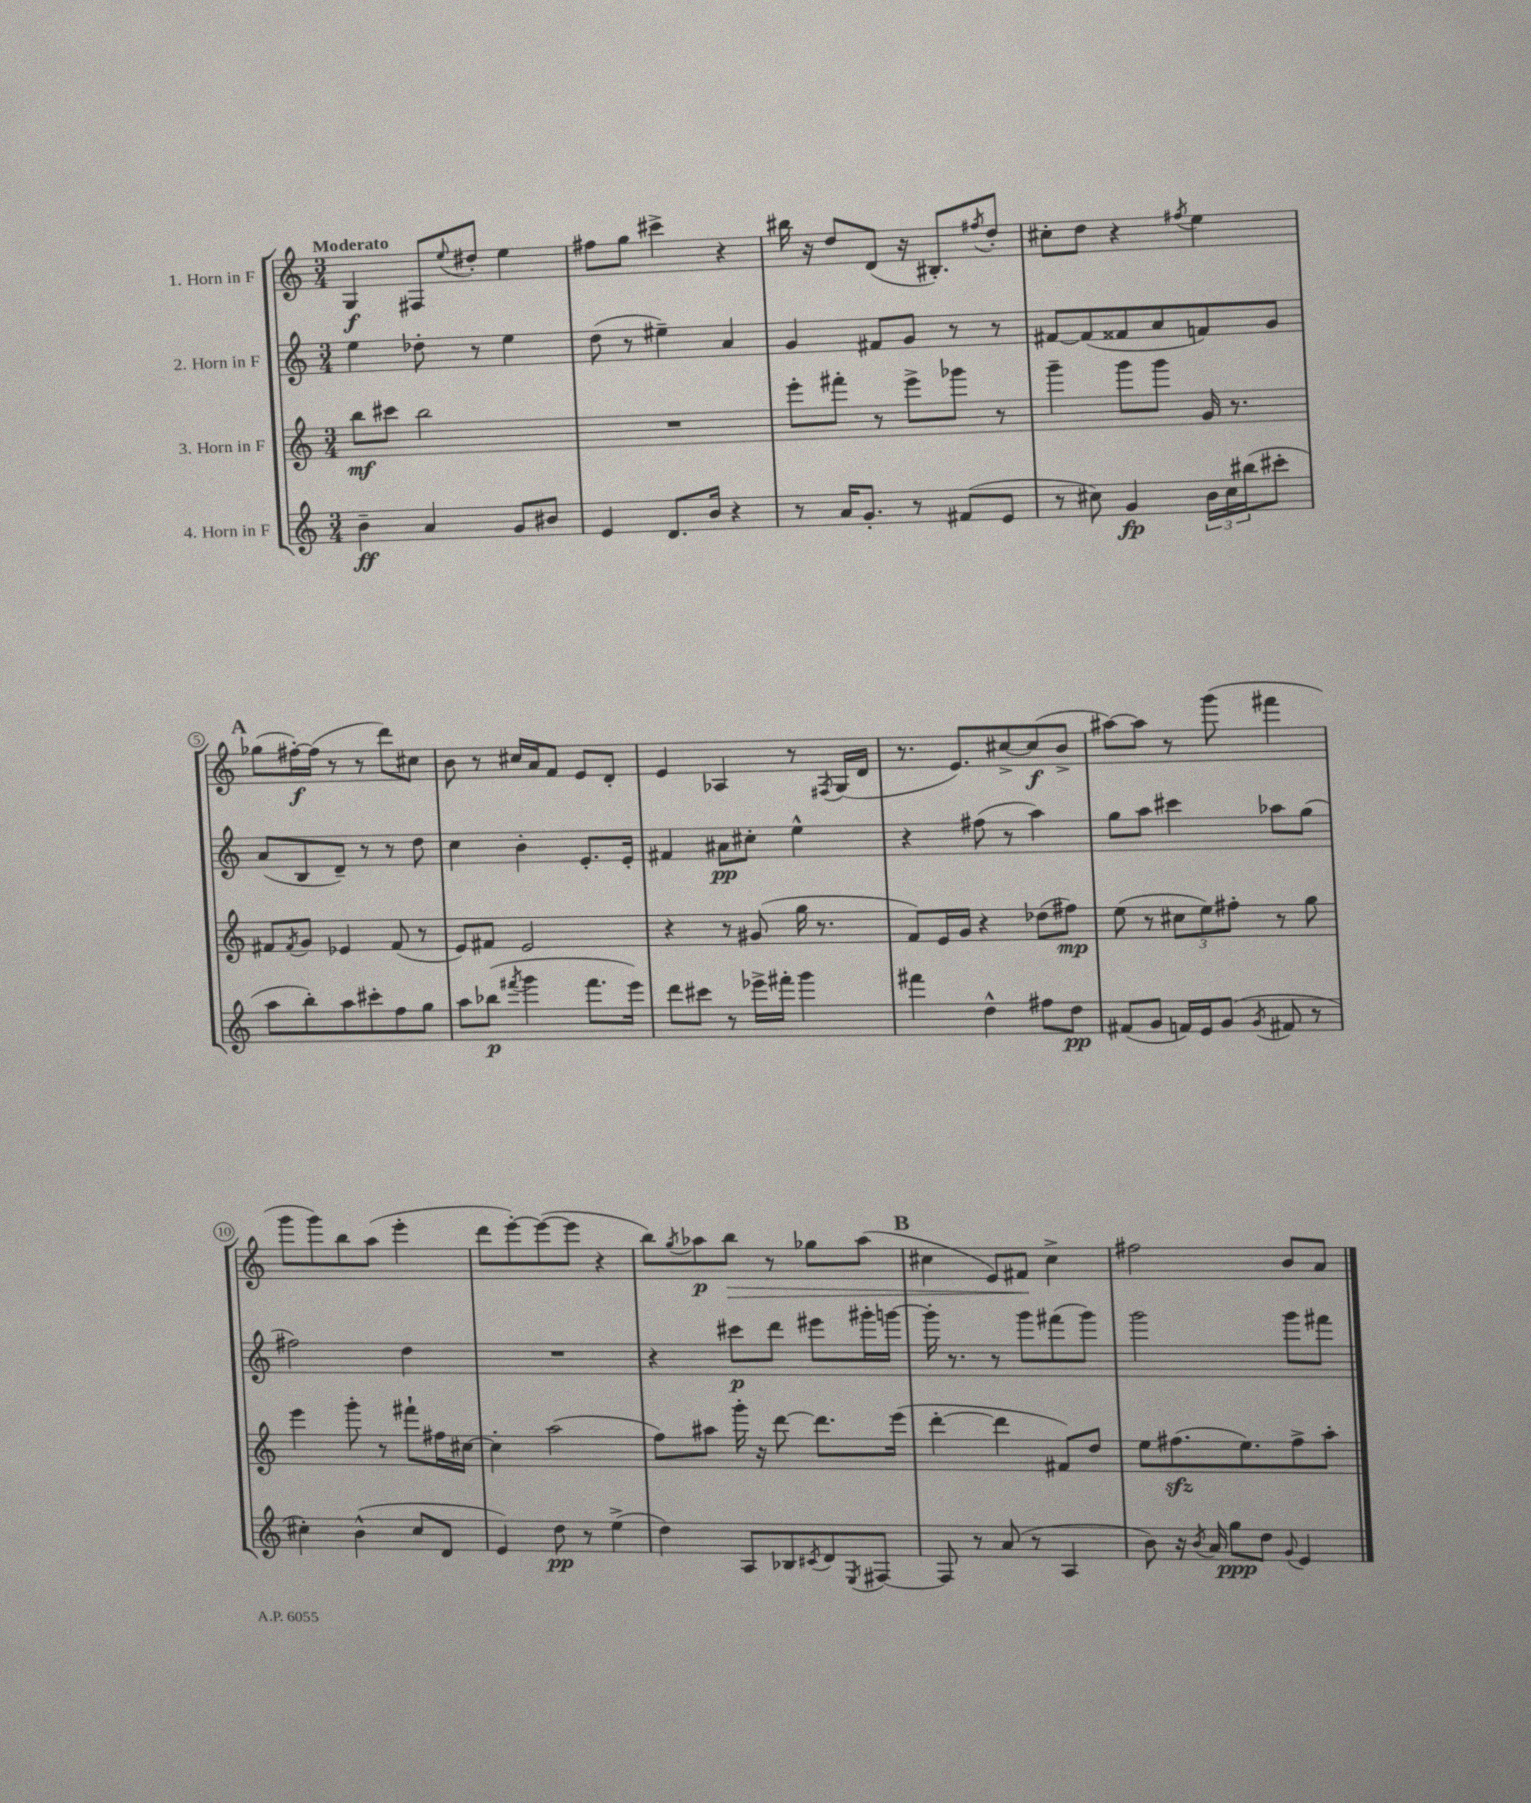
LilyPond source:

<<
\new StaffGroup <<
\new Staff = "s0" \with { instrumentName = "1. Horn in F" } {
    \clef treble \key c \major \numericTimeSignature \time 3/4 \tempo "Moderato"
    g4\f fis8 \appoggiatura { e''8 } dis''8-. e''4 |
    fis''8 g''8 cis'''4-> r4 |
    bis''16 r16 d''8 d'8( r16 bis8.-.) \acciaccatura { fis''8 } d''8-. |
    cis''8-. d''8 r4 \acciaccatura { fis''8 } e''4 |
    \mark \markup { \bold "A" } ges''8( fis''16~-.\f) fis''16( r8 r8 d'''8) cis''8 |
    b'8 r8 cis''16 a'16 f'8 e'8 d'8-. |
    e'4 aes4 r8 \acciaccatura { fis8 } g16( d'16 |
    r8. e'8.) cis''8~-> cis''8\f( b'8-> |
    ais''8~) ais''8 r8 g'''8( fis'''4 |
    g'''8 g'''8) b''8 a''8( e'''4-. |
    d'''8 e'''8~-.) e'''8~( e'''8 r4 |
    b''8) \acciaccatura { g''8 } aes''8\p b''8\> r8 ges''8 aes''8( |
    \mark \markup { \bold "B" } cis''4 e'8) fis'8\! cis''4-> |
    fis''2 b'8 a'8 \bar "|." |
}
\new Staff = "s1" \with { instrumentName = "2. Horn in F" } {
    \clef treble \key c \major \numericTimeSignature \time 3/4
    e''4 des''8-. r8 e''4 |
    d''8( r8 eis''4--) a'4 |
    g'4 fis'8 g'8 r8 r8 |
    fis'8~ fis'8( fisis'8 a'8 f'8) g'8 |
    \mark \markup { \bold "A" } a'8( b8 d'8--) r8 r8 d''8 |
    c''4 b'4-. e'8.-. e'16-. |
    fis'4 ais'8\pp cis''8-. e''4-^ |
    r4 fis''8( r8 a''4) |
    g''8 a''8 cis'''4 aes''8 g''8( |
    fis''2) d''4 |
    R2. |
    r4 cis'''8\p d'''8 eis'''8 gis'''16-. g'''16~ |
    \mark \markup { \bold "B" } g'''16-. r8. r8 g'''8 fis'''8( g'''8) |
    g'''2 g'''8 fis'''8 \bar "|." |
}
\new Staff = "s2" \with { instrumentName = "3. Horn in F" } {
    \clef treble \key c \major \numericTimeSignature \time 3/4
    b''8\mf cis'''8 b''2 |
    R2. |
    e'''8-. fis'''8-. r8 e'''8-> ges'''8 r8 |
    g'''4-- g'''8 g'''8 g'16 r8. |
    \mark \markup { \bold "A" } fis'8 \acciaccatura { fis'8 } g'8 ees'4 fis'8( r8 |
    e'8) fis'8 e'2 |
    r4 r8 gis'8( g''16 r8. |
    f'8) e'16 g'16 r4 des''8( fis''8\mp) |
    e''8( r8 \tuplet 3/2 { cis''8 e''8) fis''8-. } r8 g''8 |
    e'''4 g'''8-. r8 fis'''8-! fis''16 cis''16~ |
    cis''4-. a''2( |
    f''8) ais''8 g'''16-. r16 d'''8~ d'''8. e'''16( |
    \mark \markup { \bold "B" } d'''4~-. d'''4 fis'8) d''8 |
    e''8 fis''8.\sfz( e''8.) fis''8-> a''8-. \bar "|." |
}
\new Staff = "s3" \with { instrumentName = "4. Horn in F" } {
    \clef treble \key c \major \numericTimeSignature \time 3/4
    b'4--\ff a'4 g'8 bis'8 |
    e'4 d'8. b'16 r4 |
    r8 a'16 g'8.-. r8 fis'8( e'8 |
    r8 cis''8) g'4\fp \tuplet 3/2 { b'16 cis''16 bis''16( } cis'''8-. |
    \mark \markup { \bold "A" } a''8 b''8-.) a''8 cis'''8-. f''8 g''8 |
    a''8 bes''8\p( \acciaccatura { fis'''8 } g'''4 fis'''8. e'''16) |
    d'''8 cis'''8 r8 ees'''16-> fis'''16-. g'''4 |
    fis'''4 d''4-^ fis''8 d''8\pp |
    fis'8( g'8 f'16) e'16 g'8( \acciaccatura { g'8 } fis'8 r8 |
    cis''4-.) b'4-^( cis''8 d'8 |
    e'4) d''8\pp r8 e''4->( |
    d''4) a8 bes8 \acciaccatura { cis'8 } d'8 \acciaccatura { e8 } fis8~ |
    \mark \markup { \bold "B" } fis8 r8 a'8( r8 a4 |
    b'8) r16 \acciaccatura { b'8 } a'16 g''8\ppp d''8 \appoggiatura { g'8 } e'4 \bar "|." |
}
>>
>>
\layout { \context { \Score \override BarNumber.stencil = #(make-stencil-circler 0.1 0.3 ly:text-interface::print) } }
